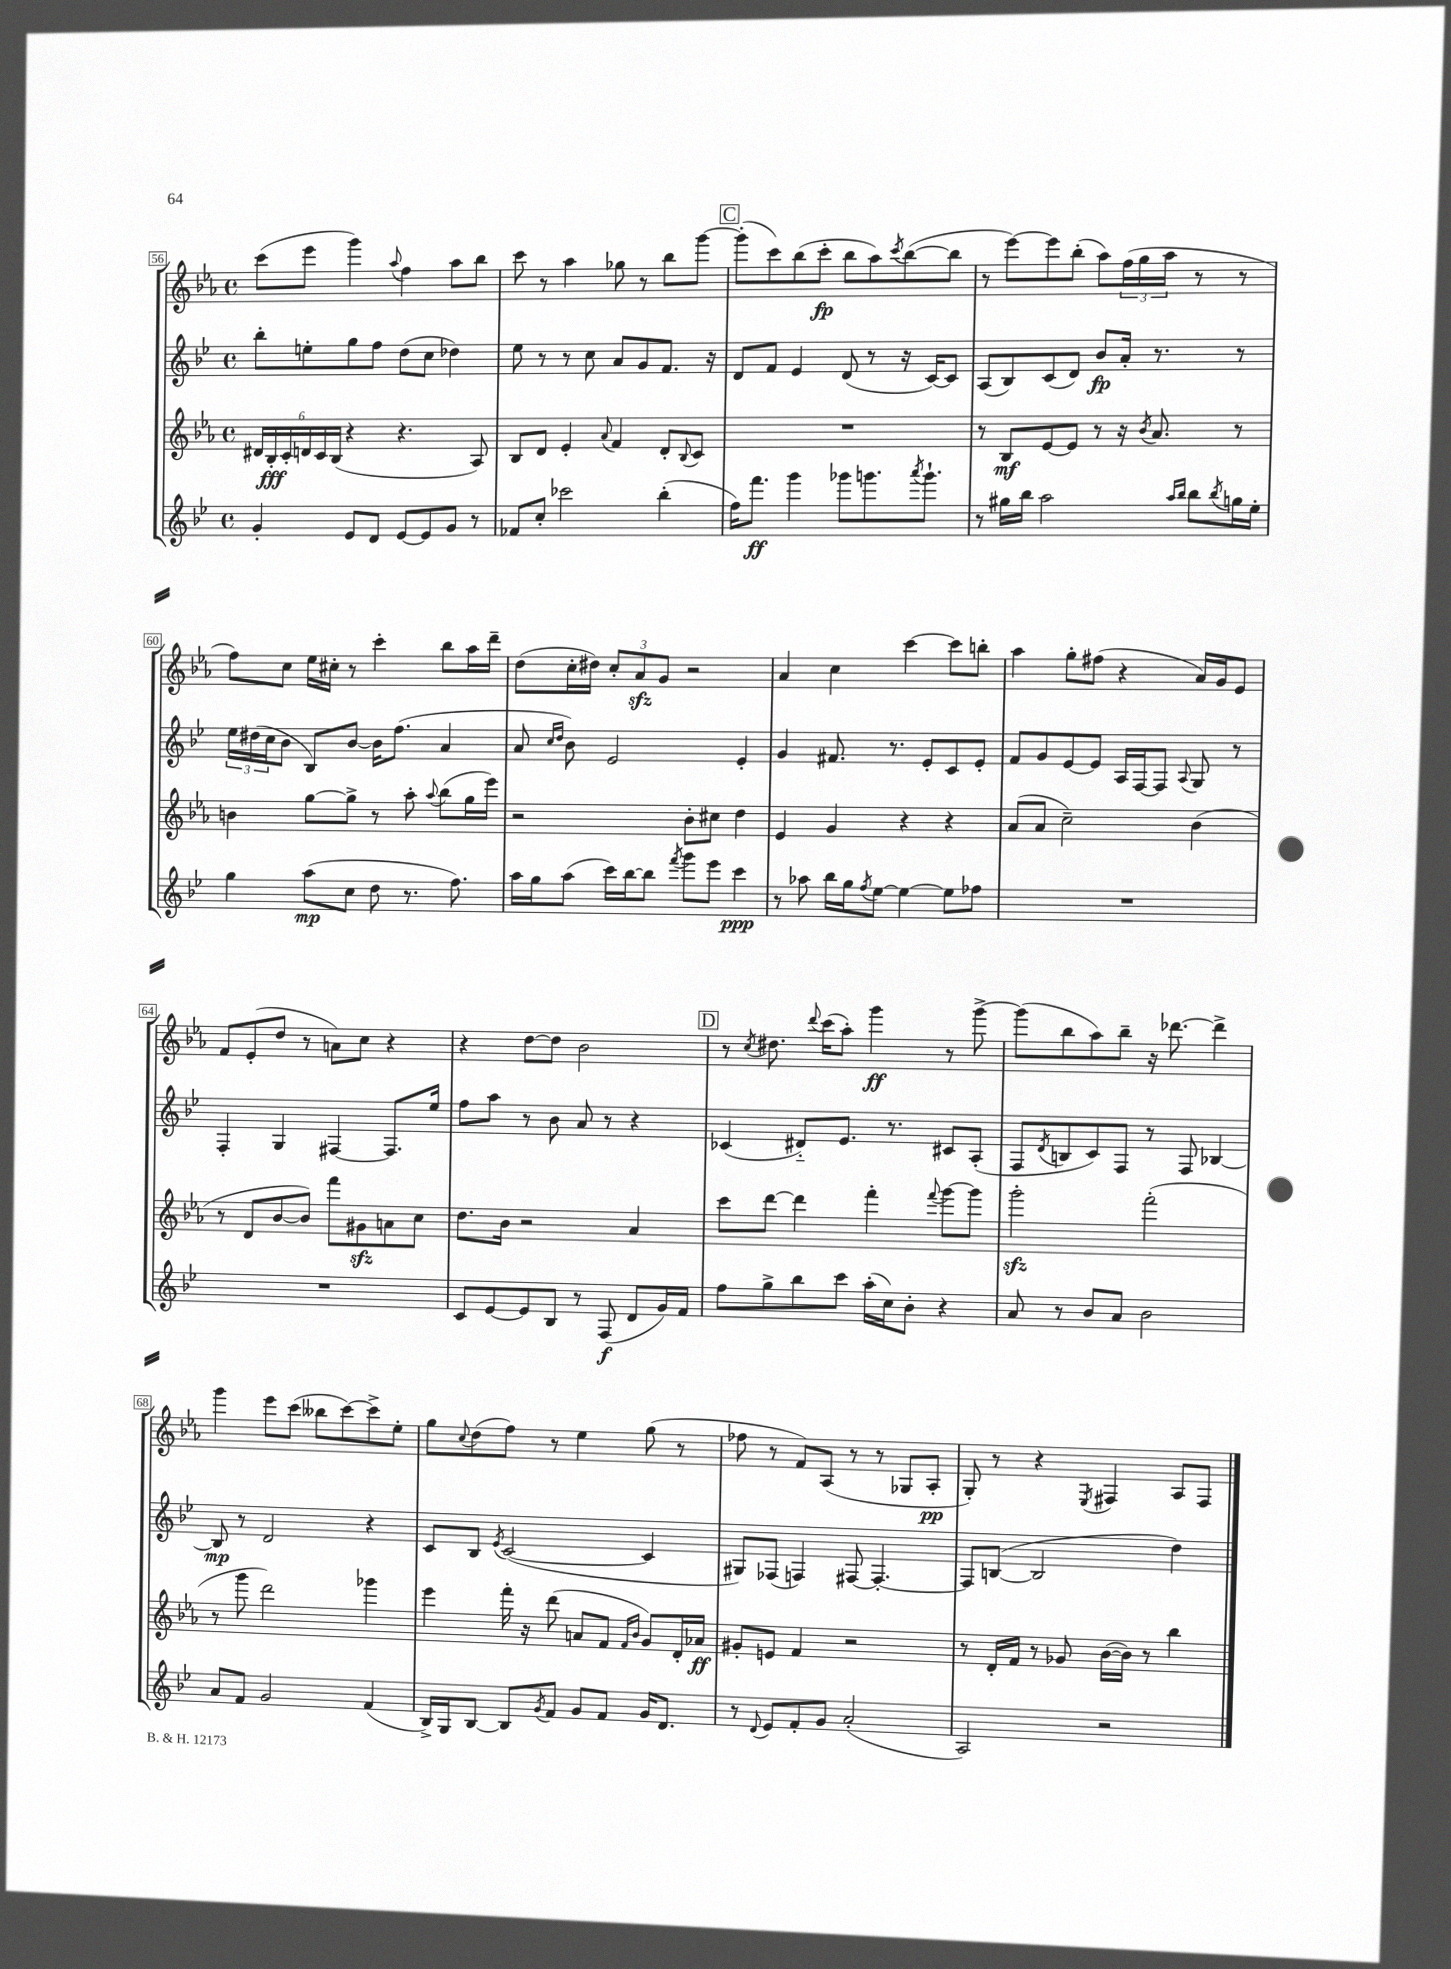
<<
\new StaffGroup <<
\new Staff = "s0" {
    \clef treble \key ees \major \defaultTimeSignature \time 4/4
    c'''8( ees'''8 g'''4) \appoggiatura { aes''8 } f''4 aes''8 bes''8 |
    c'''8 r8 aes''4 ges''8 r8 bes''8 g'''8~ |
    \mark \markup { \box "C" } g'''8-.( c'''8) bes''8( c'''8-.\fp bes''8 aes''8) \acciaccatura { c'''8 } bes''8~( bes''8 |
    r8 ees'''8~) ees'''8 bes''8-.( aes''8) \tuplet 3/2 { f''16( g''16 aes''16 } r8 r8 |
    f''8) c''8 ees''16 cis''16-. r8 c'''4-. bes''8 aes''16 d'''16-- |
    d''8( c''16-. dis''16) \tuplet 3/2 { c''8-. aes'8\sfz g'8 } r2 |
    aes'4 c''4 c'''4~ c'''8 b''8-. |
    aes''4 g''8-. fis''8( r4 aes'16) g'16 ees'8 |
    f'8 ees'8-.( d''8 r8 a'8) c''8 r4 |
    r4 d''8~ d''8 bes'2 |
    \mark \markup { \box "D" } r8 \acciaccatura { c''8 } dis''8. \appoggiatura { d'''8 } c'''16( aes''8-.) g'''4\ff r8 g'''8~-> |
    g'''8( bes''8 aes''8) bes''8-- r16 des'''8.~ des'''4-> |
    g'''4 ees'''8 c'''8( beses''8 c'''8~) c'''8-> ees''8-. |
    g''8 \appoggiatura { c''8 } d''8( f''8) r8 ees''4 g''8( r8 |
    fes''8 r8 f'8) aes8( r8 r8 ges8 aes8-.\pp |
    g8-.) r8 r4 \acciaccatura { ees8 } fis4 aes8 fis8 \bar "|." |
}
\new Staff = "s1" {
    \clef treble \key bes \major \defaultTimeSignature \time 4/4
    bes''8-. e''8-. g''8 f''8 d''8( c''8 des''4) |
    ees''8 r8 r8 c''8 a'8 g'8 f'8. r16 |
    \mark \markup { \box "C" } d'8 f'8 ees'4 d'8( r8 r16 c'16~) c'8 |
    a8( bes8) c'8( d'8) bes'8\fp a'16-. r8. r8 |
    \tuplet 3/2 { ees''16 dis''16( c''16 } bes'8 bes8) bes'8~ bes'16 f''8.( a'4 |
    a'8 \grace { c''16 d''16 } bes'8) ees'2 ees'4-. |
    g'4 fis'8. r8. ees'8-. c'8 ees'8-. |
    f'8 g'8 ees'8~ ees'8 a16 f16~ f8 \appoggiatura { a8 } g8 r8 |
    f4-. g4 fis4~ fis8. ees''16 |
    f''8 a''8 r8 bes'8 a'8 r8 r4 |
    \mark \markup { \box "D" } ces'4( dis'8-_) ees'8. r8. cis'8 a8-.( |
    f8 \acciaccatura { d'8 } b8 c'8) f8 r8 f8 bes4~ |
    bes8\mp r8 d'2 r4 |
    c'8 bes8 \acciaccatura { ees'8 } c'2~( c'4 |
    gis8) fes8( f4) fis8~ fis4.~-. |
    fis8 b8~( b2 d''4) \bar "|." |
}
\new Staff = "s2" {
    \clef treble \key ees \major \defaultTimeSignature \time 4/4
    \tuplet 6/4 { dis'16 bes16-.\fff c'16-. d'16 c'16 bes16( } r4 r4. aes8) |
    bes8 d'8 ees'4-. \appoggiatura { aes'8 } f'4 d'8-. \appoggiatura { bes8 } c'8 |
    \mark \markup { \box "C" } R1 |
    r8 bes8\mf ees'8~ ees'8 r8 r16 \acciaccatura { bes'8 } aes'8. r8 |
    b'4 g''8~ g''8-> r8 aes''8-. \appoggiatura { aes''8 } bes''8( g''16 ees'''16) |
    r2 bes'8-. cis''8 d''4 |
    ees'4 g'4 r4 r4 |
    aes'8( aes'8 c''2--) bes'4( |
    r8 d'8 bes'8~ bes'8) f'''8 gis'8\sfz a'8 c''8 |
    d''8. bes'16 r2 aes'4 |
    \mark \markup { \box "D" } c'''8 d'''8~ d'''4 f'''4-. \appoggiatura { f'''8 } g'''8~ g'''8 |
    g'''2-.\sfz f'''2-.( |
    r8 g'''8 d'''2) ges'''4 |
    ees'''4 f'''16-. r16 d'''8( a'8 f'8 \grace { f'16 bes'16 } g'8) d'16-. aes'16\ff |
    gis'8-. e'8 f'4 r2 |
    r8 d'16-. f'16 r8 ges'8 bes'16~( bes'16) r8 bes''4 \bar "|." |
}
\new Staff = "s3" {
    \clef treble \key bes \major \defaultTimeSignature \time 4/4
    g'4-. ees'8 d'8 ees'8~ ees'8 g'8 r8 |
    fes'8 c''8-. ces'''2 bes''4-.( |
    \mark \markup { \box "C" } f''16) f'''8.\ff g'''4 ges'''8 g'''8. \acciaccatura { a'''8 } g'''8.-! |
    r8 gis''16 bes''16 a''2 \grace { a''16 bes''16 } bes''8 \acciaccatura { bes''8 } g''16 ees''16-. |
    g''4 a''8\mp( c''8 d''8 r8. f''8.) |
    a''16 g''16 a''8( c'''16) bes''16~ bes''8 \acciaccatura { f'''8 } g'''8 ees'''8 c'''4\ppp |
    r8 aes''8 bes''16 g''16 \acciaccatura { f''8 } ees''8~ ees''4~ ees''8 fes''8 |
    R1 |
    R1 |
    c'8 ees'8~ ees'8 bes8 r8 f8\f( d'8 g'16) f'16 |
    \mark \markup { \box "D" } f''8 g''8-> bes''8 c'''8 a''16-.( c''16) bes'8-. r4 |
    a'8 r8 bes'8 a'8 bes'2 |
    a'8 f'8 g'2 f'4( |
    bes16->) g16 bes8~ bes8 \acciaccatura { g'8 } f'8 g'8 f'8 g'16 d'8. |
    r8 \appoggiatura { d'8 } ees'8 f'8-. g'8 a'2-.( |
    a2) r2 \bar "|." |
}
>>
>>
\layout { \context { \Score currentBarNumber = #56 \override BarNumber.stencil = #(make-stencil-boxer 0.1 0.3 ly:text-interface::print) } }
